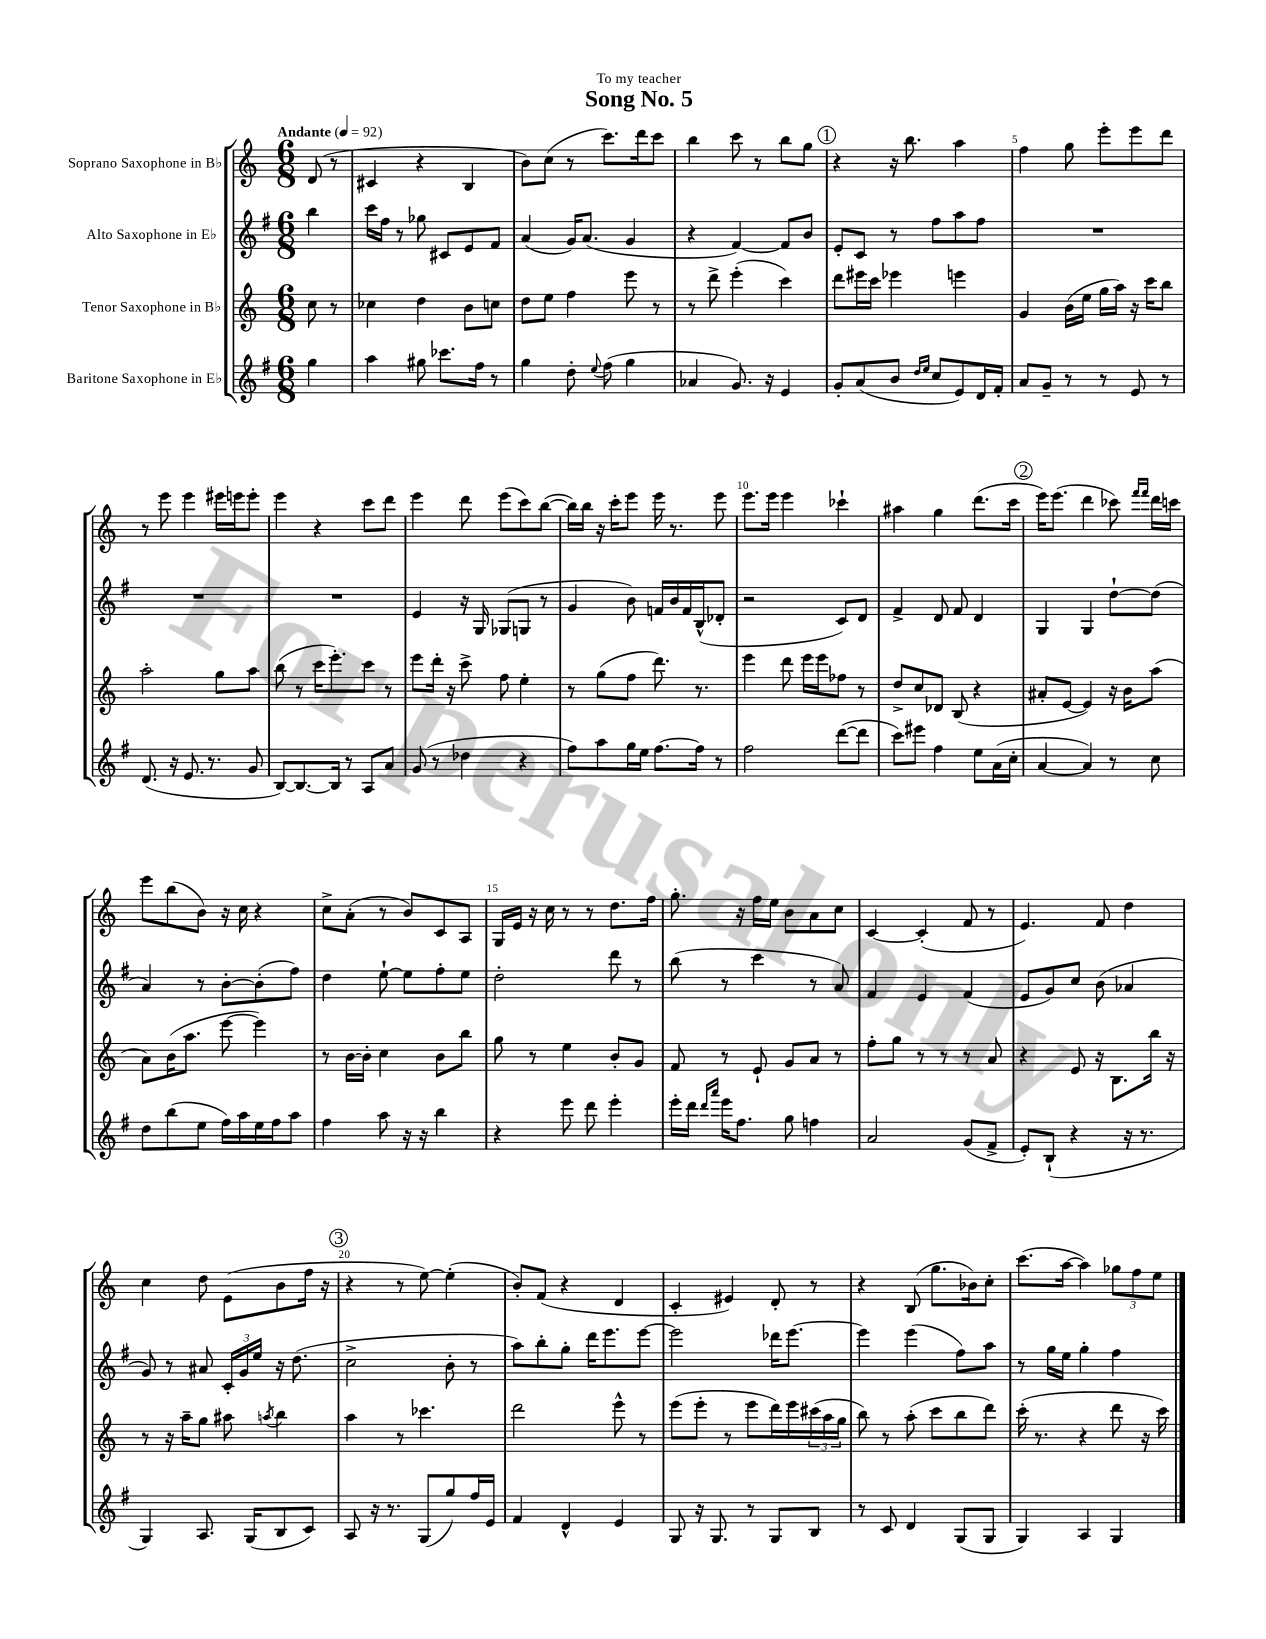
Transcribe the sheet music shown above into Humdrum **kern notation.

**kern	**kern	**kern	**kern
*staff4	*staff3	*staff2	*staff1
*clefG2	*clefG2	*clefG2	*clefG2
*k[f#]	*k[]	*k[f#]	*k[]
*M6/8	*M6/8	*M6/8	*M6/8
*MM92	*MM92	*MM92	*MM92
4gg\	8cc\	4bb\	(8d/
.	8r	.	8r
=	=	=	=
4aa\	4cc-\	16ccc\LL	4c#/
.	.	16ff#\JJ	.
.	.	8r	.
8gg#\	4dd\	8gg-\	4r
8.ccc-\L	.	8c#/L	.
.	8b\L	8e/	4B/
16ff#\Jk	.	.	.
8r	8cc\J	8f#/J	.
=	=	=	=
4gg\	8dd\L	(4a/	8b\L)
.	8ee\J	.	(8cc\J
8dd'\	4ff\	16g/LK)	8r
.	.	(8.a/J	.
8qqee/	.	.	.
(8ff#\	.	.	8.ccc\L)
4gg\	8eee\	4g/	.
.	.	.	16ddd\k
.	8r	.	8ccc\J
=	=	=	=
4a-/	8r	4r	4bb\
.	8ddd^\	.	.
8.g/)	(4eee'\	[4f#/)	8ccc\
.	.	.	8r
16r	.	.	.
4e/	4ccc\)	8f#/]L	8bb\L
.	.	8b/J	8gg\J
=	=	=	=
8g'/L	8ddd\L	8e'/L	4r
(8a/	16eee#\L	8c/J	.
.	16ccc\JJ	.	.
8b/J	4eee-\	8r	16r
.	.	.	8.bb\
16qqdd/LL	.	.	.
16qqee/JJ	.	.	.
8cc/L	.	8ff#\L	.
8e/)	4eee\	8aa\	4aa\
16d/L	.	8ff#\J	.
16f#'/JJ	.	.	.
=	=	=	=
8a/L	4g/	2.r	4ff\
8g~/J	.	.	.
8r	(16b\LL	.	8gg\
.	16ee\JJ	.	.
8r	16gg\LL	.	8eee'\L
.	16aa\JJ)	.	.
8e/	16r	.	8eee\
.	16ccc\LK	.	.
8r	8bb\J	.	8ddd\J
=	=	=	=
(8.d/	2aa'\	2.r	8r
.	.	.	8eee\
16r	.	.	.
8.e/	.	.	4eee\
8.r	.	.	.
.	8gg\L	.	16eee#\LL
.	.	.	16eee\J
8g/	8aa\J	.	8eee'\J
=	=	=	=
[8B/L)	(8bb\	2.r	4eee\
8.B/_	8r	.	.
.	16ccc\LK	.	4r
16B/]Jk	8.eee'\)	.	.
8r	.	.	.
8A/L	8ccc\J	.	8ccc\L
8a/J	8r	.	8ddd\J
=	=	=	=
(8g/	8eee\L	4e/	4eee\
8r	16ddd'\Jk	.	.
.	16r	.	.
4dd-\	8ccc^\	16r	8ddd\
.	.	16G/	.
.	8ff\	(8G-/L	(8eee\L
4r	4ee'\	8G/J	8ccc\)
.	.	8r	([8bb\J
=	=	=	=
8ff#\L)	8r	4g/	16bb\]LL)
.	.	.	16bb\JJ
8aa\	(8gg\L	.	16r
.	.	.	16ccc'\LK
16gg\L	8ff\J	8b\)	8eee\J
16ee\JJ	.	.	.
[8.ff#\L	8.ddd\)	16f/LL	16eee\
.	.	16b/	8.r
.	.	16f/	.
16ff#\]Jk	8.r	(16B^^/J	.
8r	.	8d-'/J	8eee\
=	=	=	=
2ff#\	4eee\	2r	8.eee\L
.	.	.	16eee\Jk
.	8ddd\	.	4eee\
.	16eee\LL	.	.
.	16eee\J	.	.
([8ddd\L	8ff-\J	8c/L)	4ccc-`\
8ddd\]J	8r	8d/J	.
=	=	=	=
8ccc\L)	8dd^/L	4f#^/	4aa#\
8eee#\J	8cc/	.	.
4ff#\	8d-/J	8d/	4gg\
.	(8B/	8f#/	.
8ee\L	4r	4d/	(8.ddd\L
(16a\L	.	.	.
16cc'\JJ	.	.	16ccc\Jk
=	=	=	=
[4a/	8a#'/L	4G/	16eee\LK)
.	.	.	(8.eee\J
.	[8e/J	.	.
4a/])	4e/])	4G/	4ddd\
8r	16r	[8dd`\L	8ccc-\)
.	16b\LK	.	.
.	.	.	16qqfff/LL
.	.	.	16qqfff/JJ
8cc\	(8aa\J	(8dd\]J	16ddd\LL
.	.	.	16ccc\JJ
=	=	=	=
8dd\L	8a\L)	4a/)	8eee\L
(8bb\	(16b\K	.	(8bb\
.	8.aa\J	.	.
8ee\J	.	8r	8b\J)
16ff#\LL)	[8eee\	[8b'\L	16r
16aa\	.	.	16cc\
16ee\	4eee\])	(8b'\]	4r
16ff#\J	.	.	.
8aa\J	.	8ff#\J)	.
=	=	=	=
4ff#\	8r	4dd\	8cc^\L
.	[16b\LL	.	(8a'\J
.	16b'\]JJ	.	.
8aa\	4cc\	[8ee`\	8r
16r	.	8ee\]L	8b/L)
16r	.	.	.
4bb\	8b\L	8ff#'\	8c/
.	8bb\J	8ee\J	8A/J
=	=	=	=
4r	8gg\	2dd'\	16G/LL
.	.	.	16e/JJ
.	8r	.	16r
.	.	.	16cc\
8eee\	4ee\	.	8r
8ddd\	.	.	8r
4eee'\	8b'/L	8ddd\	8.dd\L
.	8g/J	8r	.
.	.	.	16ff\Jk
=	=	=	=
16eee'\LL	8f/	(8bb\	8.gg'\
16ddd\JJ	.	.	.
16qqddd/LL	.	.	.
16qqaaa/JJ	.	.	.
16eee\LK	8r	8r	.
8.ff#\J	.	.	16r
.	8e`/	4ccc\	16ff\LL
.	.	.	16ee\JJ
8gg\	8g/L	.	8b\L
4ff\	8a/J	8r	8a\
.	8r	8a/)	8cc\J
=	=	=	=
2a/	8ff'\L	4f#/	[4c/
.	8gg\J	.	.
.	8r	4e/	(4c'/]
.	8r	.	.
(8g/L	8r	(4f#/	8f/
8f#^/J	8a/	.	8r
=	=	=	=
8e'/L)	4r	8e/L	4.e/)
(8B`/J	.	8g/)	.
4r	8e/	8cc/J	.
.	16r	(8b\	8f/
.	8.B\L	.	.
16r	.	4a-/	4dd\
8.r	.	.	.
.	16bb\Jk	.	.
.	16r	.	.
=	=	=	=
4G/)	8r	8g/)	4cc\
.	16r	8r	.
.	16aa~\LK	.	.
8.A/	8gg\J	8a#/	8dd\
.	8aa#\	24c'/LL	(8e\L
.	.	24g/	.
(16G/LK	.	.	.
.	.	24ee/JJ	.
.	8qaa/	.	.
8B/	4bb\	16r	8b\
.	.	(8.dd\	.
8c/J)	.	.	16ff\Jk
.	.	.	16r
=	=	=	=
8A/	4aa\	2cc^\	4r
16r	.	.	.
8.r	.	.	.
.	8r	.	8r
(8G/L	4.ccc-\	.	[8ee\)
8gg/)	.	8b'\	(4ee'\]
16ff#/L	.	8r	.
16e/JJ	.	.	.
=	=	=	=
4f#/	2ddd\	8aa\L)	8b'/L)
.	.	8bb'\	(8f/J
4d^^/	.	8gg'\J	4r
.	.	16ddd\LK	.
.	.	8.eee\	.
4e/	8eee^^\	.	4d/
.	8r	[8eee\J	.
=	=	=	=
8G/	(8eee\L	2eee\]	4c'/
16r	8eee'\J	.	.
8.G/	.	.	.
.	8r	.	4e#/)
8r	8eee\L	.	.
8G/L	16ddd\L)	16ddd-\LK	8d'/
.	16eee\	[8.eee\J	.
8B/J	(24ccc#\	.	8r
.	24aa\	.	.
.	24gg\JJ	.	.
=	=	=	=
8r	8bb\)	4eee\]	4r
8c/	8r	.	.
4d/	(8aa'\	(4eee\	(8B/
.	8ccc\L	.	8.gg\L
(8G/L	8bb\	8ff#\L)	.
.	.	.	16b-\k)
8G/J	8ddd\J)	8aa\J	8cc'\J
=	=	=	=
4G/)	(16ccc'\	8r	(8.ccc\L
.	8.r	.	.
.	.	16gg\LL	.
.	.	16ee\JJ	[16aa\Jk
4A/	4r	4gg'\	4aa\])
4G/	8ddd\	4ff#\	12gg-\L
.	.	.	12ff\
.	16r	.	.
.	.	.	12ee\J
.	16ccc\)	.	.
==	==	==	==
*-	*-	*-	*-
